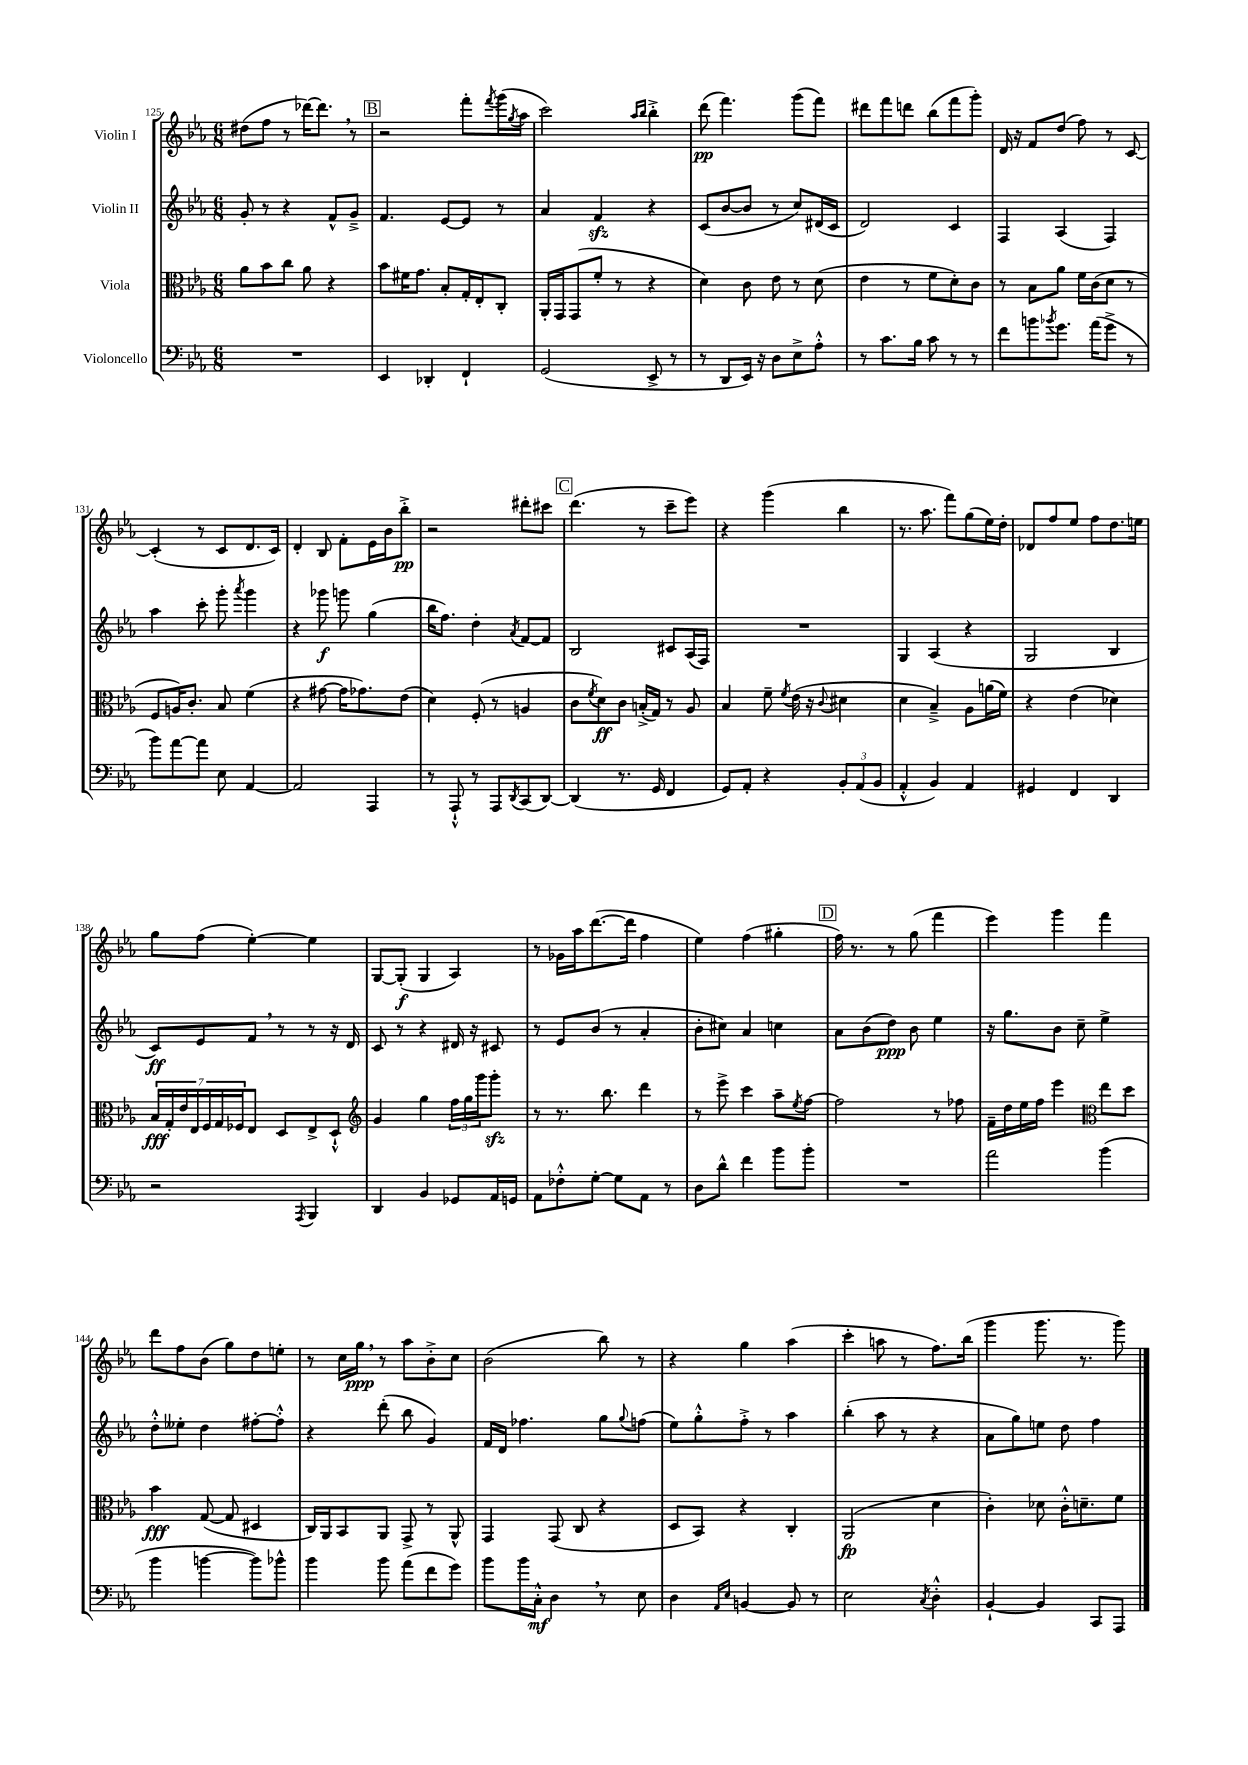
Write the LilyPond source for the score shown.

<<
\new StaffGroup <<
\new Staff = "s0" \with { instrumentName = "Violin I" } {
    \clef treble \key ees \major \numericTimeSignature \time 6/8
    dis''8( f''8 r8 des'''16~) des'''8. \breathe r8 |
    \mark \markup { \box "B" } r2 f'''8-. \acciaccatura { f'''8 } g'''16( \acciaccatura { g''8 } aes''16 |
    c'''2) \grace { aes''16 bes''16 } bes''4-.-> |
    d'''8\pp( f'''4.) g'''8( f'''8) |
    dis'''8 f'''8 d'''8 bes''8( f'''8 g'''8-.) |
    d'16 r16 f'8 d''8( f''8) r8 c'8~ |
    c'4-.( r8 c'8 d'8. c'16) |
    d'4-. bes8 f'8-. ees'16 bes'16 bes''8-.->\pp |
    r2 dis'''8-. cis'''8 |
    \mark \markup { \box "C" } d'''4.( r8 c'''8-- ees'''8) |
    r4 g'''4( bes''4 |
    r8. aes''8. f'''8) g''8( ees''16) d''16-. |
    des'8 f''8 ees''8 f''8 d''8. e''16 |
    g''8 f''8( ees''4~-.) ees''4 |
    g8~ g8-.\f( g4 aes4) |
    r8 ges'16 aes''16 d'''8.~( d'''16 f''4 |
    ees''4) f''4( gis''4-. |
    \mark \markup { \box "D" } f''16) r8. r8 g''8( f'''4 |
    ees'''4) g'''4 f'''4 |
    d'''8 f''8 bes'8( g''8) d''8 e''8-. |
    r8 c''16 g''16\ppp \breathe r8 aes''8 bes'8-.-> c''8 |
    bes'2( bes''8) r8 |
    r4 g''4 aes''4( |
    c'''4-. a''8 r8 f''8.) bes''16( |
    g'''4 g'''8. r8. g'''8) \bar "|." |
}
\new Staff = "s1" \with { instrumentName = "Violin II" } {
    \clef treble \key ees \major \numericTimeSignature \time 6/8
    g'8-. r8 r4 f'8-^ g'8---> |
    \mark \markup { \box "B" } f'4. ees'8~ ees'8 r8 |
    aes'4 f'4\sfz r4 |
    c'8( bes'8~ bes'8 r8 c''8) dis'16( c'16 |
    d'2) c'4 |
    f4 aes4( f4) |
    aes''4 c'''8-. g'''8-. \acciaccatura { aes'''8 } g'''4 |
    r4 ges'''8\f g'''8 g''4( |
    bes''16 f''8.) d''4-. \acciaccatura { aes'8 } f'8~ f'8 |
    \mark \markup { \box "C" } bes2 cis'8 aes16( f16) |
    R2. |
    g4 aes4( r4 |
    g2 bes4 |
    c'8\ff) ees'8 f'8 \breathe r8 r8 r16 d'16 |
    c'8 r8 r4 dis'16 r16 cis'8 |
    r8 ees'8 bes'8( r8 aes'4-. |
    bes'8-. cis''8) aes'4 c''4 |
    \mark \markup { \box "D" } aes'8 bes'8( d''8\ppp) bes'8 ees''4 |
    r16 g''8. bes'8 c''8-- ees''4-> |
    d''8-.-^ eeses''8-. d''4 fis''8~-. fis''8-.-^ |
    r4 d'''8-.( bes''8 g'4) |
    f'16 d'16 fes''4. g''8 \appoggiatura { g''8 } f''8( |
    ees''8) g''8-.-^ f''8-.-> r8 aes''4 |
    bes''4-.( aes''8 r8 r4 |
    aes'8 g''8) e''8 d''8 f''4 \bar "|." |
}
\new Staff = "s2" \with { instrumentName = "Viola" } {
    \clef alto \key ees \major \numericTimeSignature \time 6/8
    aes'8 bes'8 c''8 aes'8 r4 |
    \mark \markup { \box "B" } bes'8 fis'16 g'8. bes8-. g16-. ees16-. c8-. |
    aes,16-. g,16 g,8( f'8-. r8 r4 |
    d'4) c'8 ees'8 r8 d'8( |
    ees'4 r8 f'8 d'8-.) c'8 |
    r8 bes8 aes'8 f'16 c'16( d'8 r8 |
    f8 a16) c'8.-. bes8 f'4( |
    r4 gis'8~ gis'16 ges'8.) ees'8( |
    d'4) f8-.( r8 a4 |
    \mark \markup { \box "C" } c'8 \acciaccatura { f'8 } d'8\ff) c'8 b16-.->( g16) r8 aes8 |
    bes4 f'8-- \acciaccatura { f'8 } ees'16( r16 \appoggiatura { c'8 } dis'4 |
    d'4 bes4--->) aes8 a'16( f'16) |
    r4 ees'4( des'4) |
    \tuplet 7/4 { bes16\fff g16-. ees'16 ees16 f16 g16 fes16 } ees8 d8 ees8-> d8-!-^ |
    \clef treble g'4 g''4 \tuplet 3/2 { f''16 g''16 g'''16 } g'''8-.\sfz |
    r8 r8. bes''8. d'''4 |
    r8 ees'''8-> c'''4 aes''8-- \acciaccatura { ees''8 } f''8~ |
    \mark \markup { \box "D" } f''2 r8 fes''8 |
    f'16-- d''16 ees''16 f''16 ees'''4 \clef alto ees''8 d''8 |
    bes'4\fff g8~( g8 dis4 |
    c16) aes,16 bes,8 aes,8 g,8-> r8 aes,8-^ |
    g,4 g,8( c8 r4 |
    d8 bes,8) r4 c4-. |
    aes,2\fp( d'4 |
    c'4-.) des'8 c'16-.-^ d'8.-- f'8 \bar "|." |
}
\new Staff = "s3" \with { instrumentName = "Violoncello" } {
    \clef bass \key ees \major \numericTimeSignature \time 6/8
    R2. |
    \mark \markup { \box "B" } ees,4 des,4-. f,4-! |
    g,2( ees,8-> r8 |
    r8 d,8 ees,16) r16 d8 ees8-> aes8-.-^ |
    r8 c'8. bes16 c'8 r8 r8 |
    f'8 b'8 \acciaccatura { bes'8 } g'8. aes'16( g'8-> r8 |
    bes'8) aes'8~ aes'8 ees8 aes,4~ |
    aes,2 aes,,4 |
    r8 aes,,8-!-^ r8 aes,,8 \acciaccatura { d,8 } c,8( d,8~) |
    \mark \markup { \box "C" } d,4( r8. g,16 f,4 |
    g,8) aes,8-. r4 \tuplet 3/2 { bes,8-. aes,8( bes,8 } |
    aes,4-.-^ bes,4) aes,4 |
    gis,4 f,4 d,4 |
    r2 \acciaccatura { aes,,8 } bes,,4 |
    d,4 bes,4 ges,8 aes,16 g,16 |
    aes,8 fes8-.-^ g8~-. g8 aes,8 r8 |
    d8 d'8-^ f'4 bes'8 bes'8-. |
    \mark \markup { \box "D" } R2. |
    aes'2 bes'4( |
    bes'4 b'4~ b'8) bes'8-^ |
    bes'4 bes'8 aes'8( f'8 g'8) |
    bes'8 bes'16 c16-.-^\mf d4 \breathe r8 ees8 |
    d4 \grace { aes,16 ees16 } b,4~ b,8 r8 |
    ees2 \acciaccatura { c8 } d4-.-^ |
    bes,4~-! bes,4 c,8 aes,,8 \bar "|." |
}
>>
>>
\layout { \context { \Score currentBarNumber = #125 } }
